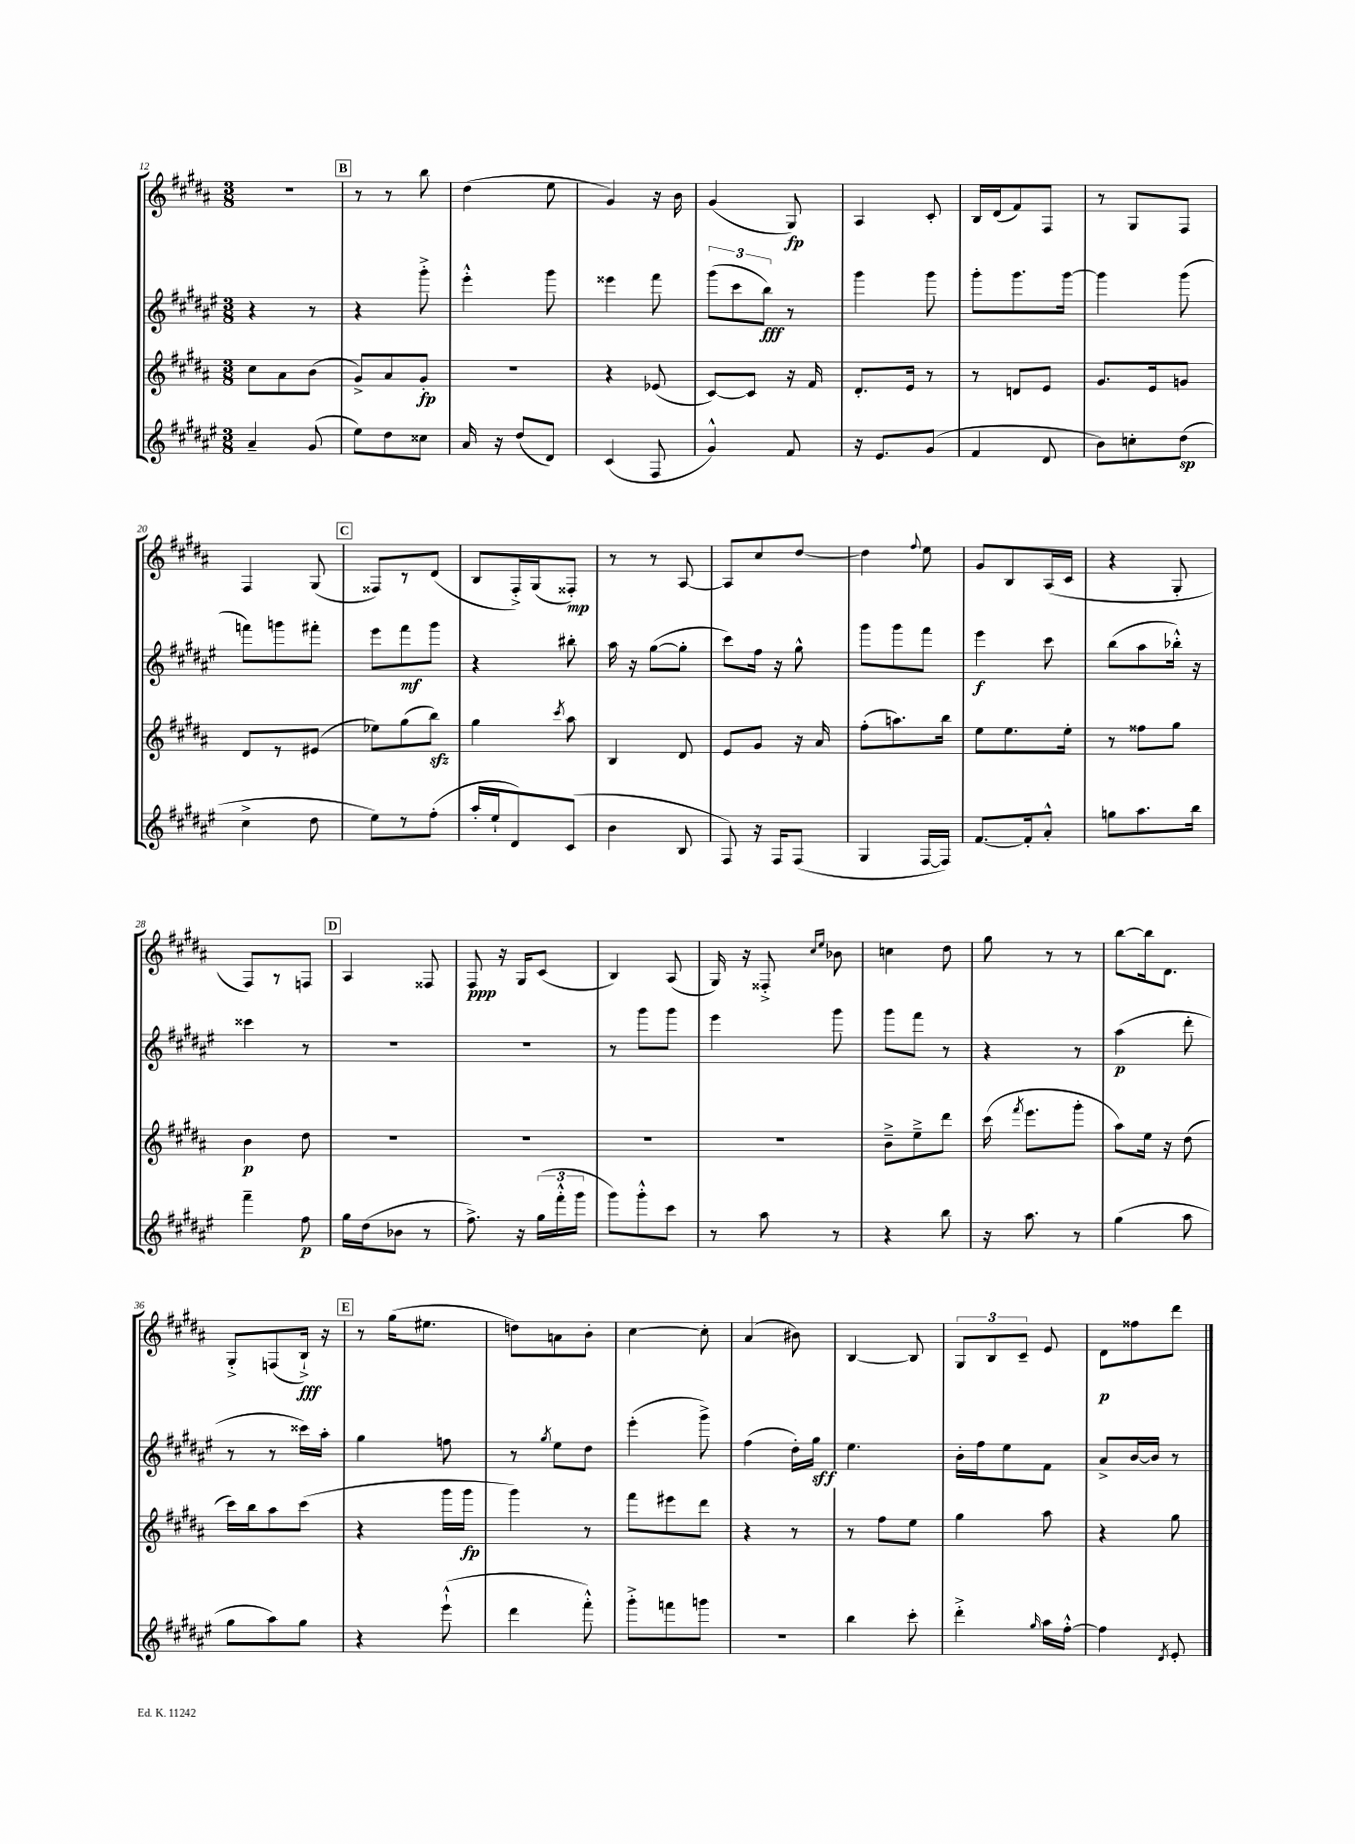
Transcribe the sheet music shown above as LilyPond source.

<<
\new StaffGroup <<
\new Staff = "s0" {
    \clef treble \key b \major \numericTimeSignature \time 3/8
    \autoBeamOff R4. |
    \mark \markup { \box "B" } r8 r8 b''8 |
    dis''4( e''8 |
    gis'4) r16 b'16 |
    gis'4( gis8\fp) |
    ais4 cis'8-. |
    b16[ dis'16( fis'8) fis8] |
    r8 gis8[ fis8] |
    fis4 gis8( |
    \mark \markup { \box "C" } fisis8[) r8 dis'8]( |
    b8[ fis16-.->) gis16( fisis8]-.\mp) |
    r8 r8 ais8~ |
    ais8[ cis''8 dis''8]~ |
    dis''4 \appoggiatura { fis''8 } e''8 |
    gis'8[ b8 ais16( cis'16] |
    r4 gis8-. |
    fis8[) r8 f8] |
    \mark \markup { \box "D" } ais4 fisis8 |
    fis8\ppp r16 gis16[ cis'8]( |
    b4) ais8( |
    gis16) r16 fisis8-.-> \grace { cis''16[ e''16] } bes'8 |
    c''4 dis''8 |
    gis''8 r8 r8 |
    b''8[~ b''16 dis'8.] |
    gis8[-.-> f8( b16]-!->\fff) r16 |
    \mark \markup { \box "E" } r8 gis''16[( eis''8.] |
    d''8[) a'8 b'8]-. |
    cis''4~ cis''8-. |
    ais'4( bis'8) |
    b4~ b8 |
    \tuplet 3/2 { gis8[ b8 cis'8]-- } e'8 |
    dis'8[\p fisis''8 dis'''8] \bar "|." |
}
\new Staff = "s1" {
    \clef treble \key fis \major \numericTimeSignature \time 3/8
    \autoBeamOff r4 r8 |
    \mark \markup { \box "B" } r4 gis'''8-.-> |
    eis'''4-.-^ gis'''8 |
    eisis'''4 fis'''8 |
    \tuplet 3/2 { gis'''8[( cis'''8 b''8]\fff) } r8 |
    gis'''4 gis'''8 |
    gis'''8[-. gis'''8. gis'''16]~ |
    gis'''4 gis'''8( |
    f'''8[) g'''8 fis'''8]-. |
    \mark \markup { \box "C" } eis'''8[ fis'''8\mf gis'''8] |
    r4 bis''8-. |
    ais''16 r16 gis''8[~( gis''8]-. |
    cis'''8[) fis''16] r16 gis''8-^ |
    gis'''8[ gis'''8 fis'''8] |
    eis'''4\f cis'''8 |
    b''8[( ais''8 bes''16]-.-^) r16 |
    cisis'''4 r8 |
    \mark \markup { \box "D" } R4. |
    R4. |
    r8 gis'''8[ gis'''8] |
    eis'''4 gis'''8 |
    gis'''8[ fis'''8] r8 |
    r4 r8 |
    ais''4\p( dis'''8-. |
    r8 r8 cisis'''16[) ais''16]-. |
    \mark \markup { \box "E" } gis''4 f''8 |
    r8 \acciaccatura { gis''8 } eis''8[ dis''8] |
    eis'''4-.( gis'''8->) |
    fis''4( dis''16[-.) gis''16]\sff |
    eis''4. |
    b'16[-. fis''16 eis''8 fis'8] |
    ais'8[-> b'16~ b'16] r8 \bar "|." |
}
\new Staff = "s2" {
    \clef treble \key b \major \numericTimeSignature \time 3/8
    \autoBeamOff cis''8[ ais'8 b'8]( |
    \mark \markup { \box "B" } gis'8[->) ais'8 gis'8]-.\fp |
    R4. |
    r4 ees'8( |
    cis'8[~) cis'8] r16 fis'16 |
    dis'8.[-. e'16] r8 |
    r8 d'8[ e'8] |
    gis'8.[ e'16 g'8] |
    dis'8[ r8 eis'8]( |
    \mark \markup { \box "C" } ees''8[) gis''8( b''8]\sfz) |
    gis''4 \acciaccatura { cis'''8 } ais''8 |
    b4 dis'8 |
    e'8[ gis'8] r16 ais'16 |
    fis''8[-.( a''8.) b''16] |
    e''8[ e''8. e''16]-. |
    r8 fisis''8[ gis''8] |
    b'4\p dis''8 |
    \mark \markup { \box "D" } R4. |
    R4. |
    R4. |
    R4. |
    b'8[---> e''8---> dis'''8] |
    cis'''16( \acciaccatura { fis'''8 } e'''8.[ gis'''8]-. |
    ais''8[) e''16] r16 dis''8( |
    cis'''16[) b''16 ais''8 cis'''8]( |
    \mark \markup { \box "E" } r4 gis'''16[ gis'''16]\fp |
    gis'''4) r8 |
    fis'''8[ eis'''8 dis'''8] |
    r4 r8 |
    r8 fis''8[ e''8] |
    gis''4 ais''8 |
    r4 gis''8 \bar "|." |
}
\new Staff = "s3" {
    \clef treble \key fis \major \numericTimeSignature \time 3/8
    \autoBeamOff ais'4-- gis'8( |
    \mark \markup { \box "B" } eis''8[) dis''8 cisis''8] |
    ais'16 r16 dis''8[( dis'8]) |
    cis'4( fis8 |
    gis'4-^) fis'8 |
    r16 eis'8.[ gis'8]( |
    fis'4 dis'8 |
    b'8[) c''8-. dis''8]\sp( |
    cis''4-> dis''8 |
    \mark \markup { \box "C" } eis''8[) r8 fis''8]-.( |
    ais''16[-. eis''16-! dis'8) cis'8]( |
    b'4 b8 |
    fis8) r16 fis16[ fis8]( |
    gis4 fis16[~ fis16]) |
    fis'8.[~ fis'16-. ais'8]-.-^ |
    g''8[ ais''8. b''16] |
    fis'''4-- fis''8\p |
    \mark \markup { \box "D" } gis''16[ dis''16( bes'8] r8 |
    fis''8.->) r16 \tuplet 3/2 { gis''16[( fis'''16-.-^ gis'''16] } |
    gis'''8[) gis'''8-.-^ cis'''8] |
    r8 ais''8 r8 |
    r4 b''8 |
    r16 ais''8. r8 |
    gis''4( ais''8 |
    gis''8[ ais''8) gis''8] |
    \mark \markup { \box "E" } r4 eis'''8-!-^( |
    dis'''4 fis'''8-.-^) |
    gis'''8[-.-> f'''8 g'''8] |
    R4. |
    b''4 cis'''8-. |
    dis'''4-.-> \grace { gis''16 } ais''16[ fis''16]~-.-^ |
    fis''4 \acciaccatura { dis'8 } eis'8-. \bar "|." |
}
>>
>>
\layout { \context { \Score currentBarNumber = #12 } }
